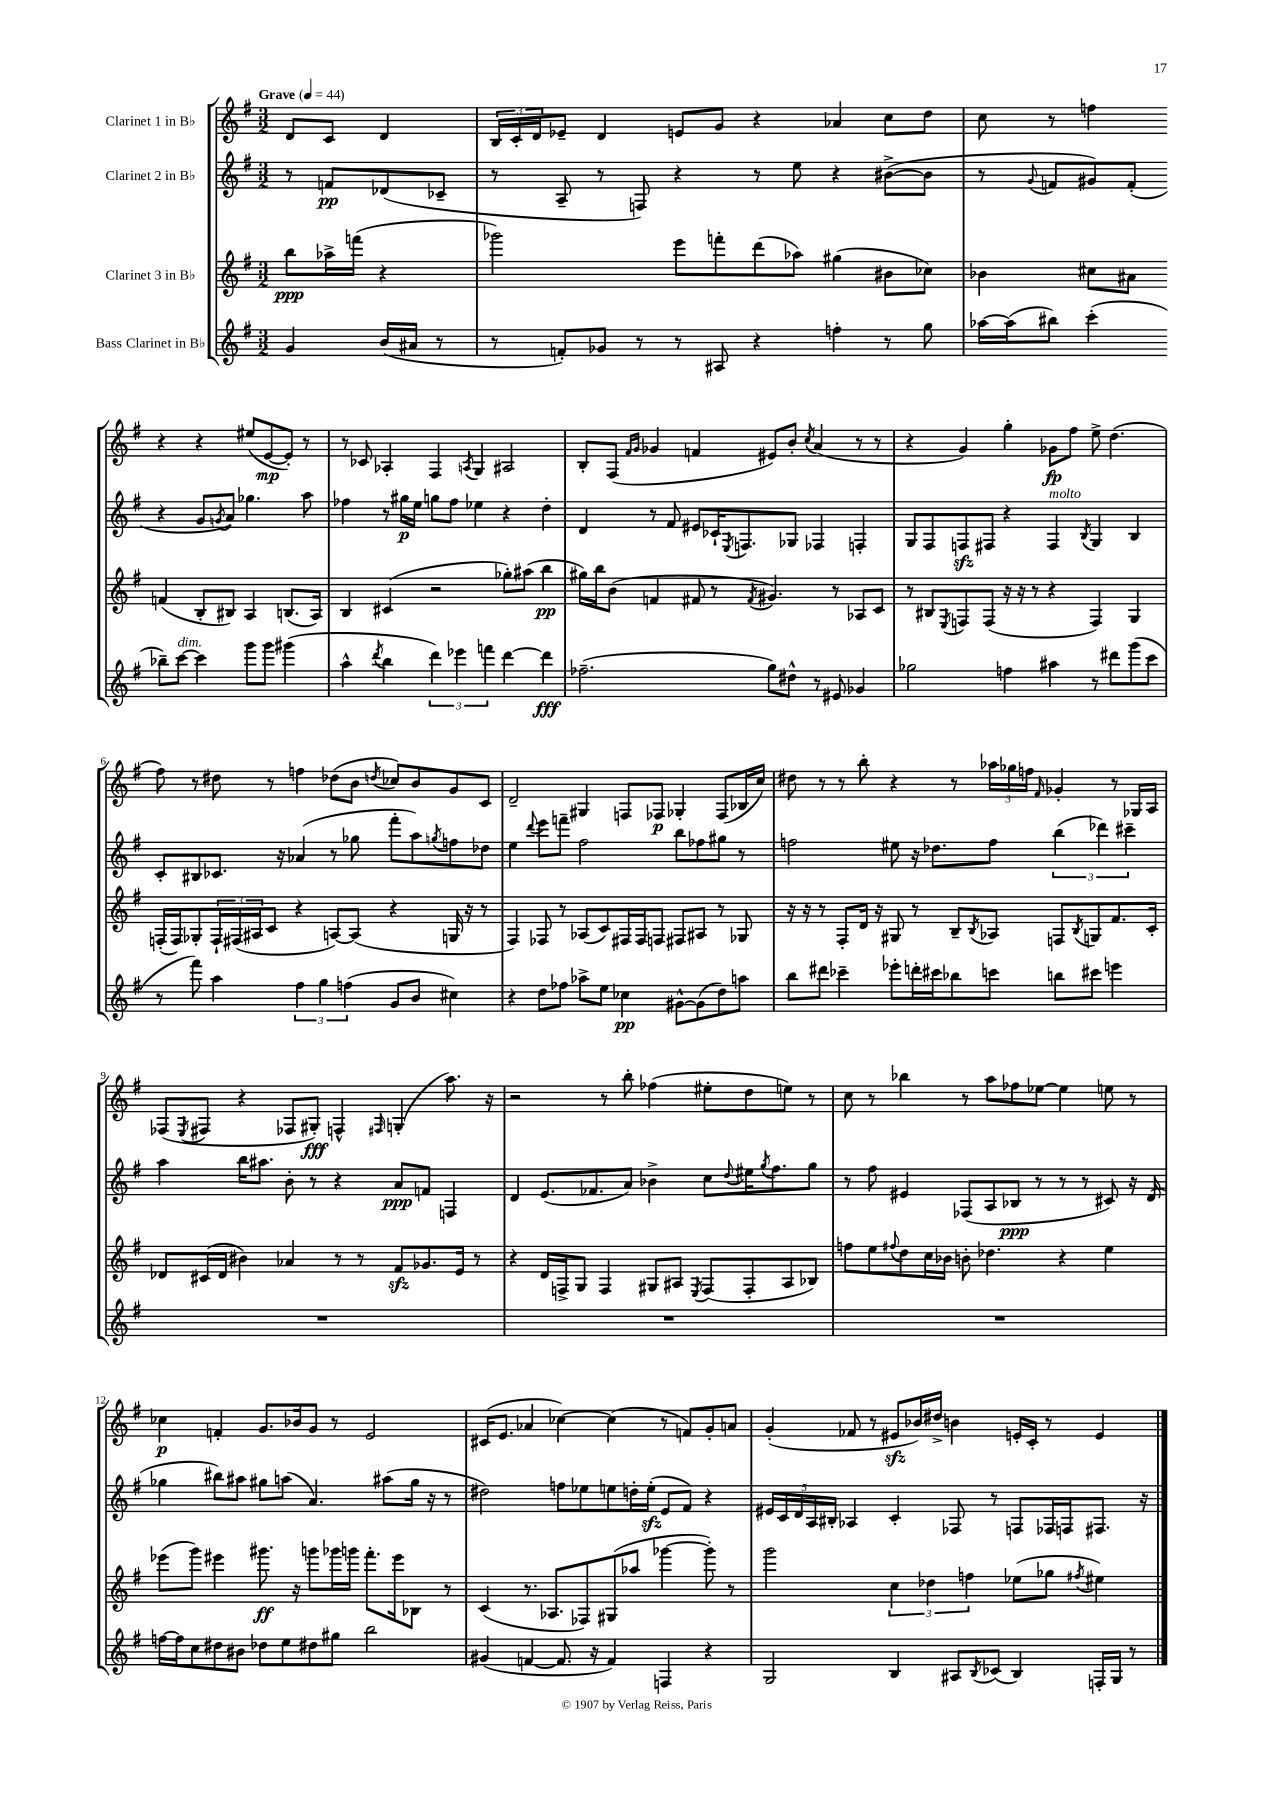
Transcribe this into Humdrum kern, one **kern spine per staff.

**kern	**kern	**kern	**kern
*staff4	*staff3	*staff2	*staff1
*clefG2	*clefG2	*clefG2	*clefG2
*k[f#]	*k[f#]	*k[f#]	*k[f#]
*M3/2	*M3/2	*M3/2	*M3/2
*MM44	*MM44	*MM44	*MM44
4g	8bb	8r	8d
.	16aa-^	8f	8c
.	(16fff	.	.
(16b	4r	(8d-	4d
16a#	.	.	.
8r	.	8c-~	.
=	=	=	=
8r	2ggg-)	8r	24B
.	.	.	24c'
.	.	.	24d
8f')	.	8A~	8e-~
8g-	.	8r	4d
8r	.	8F)	.
8r	8eee	4r	8e
8A#	8fff'	.	8g
4r	(8ddd	8r	4r
.	8aa-)	8ee	.
4ff'	(4gg#	4r	4a-
8r	8b#	([8b#^	8cc
8gg	8cc-)	8b#]	8dd
=	=	=	=
[16aa-	4b-	8r	8cc
(16aa-]	.	.	.
.	.	8qqg	.
8bb#)	.	8f	8r
(4ccc'	8cc#	8g#)	4ff
.	8a#	(8f'	.
8bb-~)	(4f	4r	4r
[8ccc	.	.	.
4ccc]	8B'	8g#	4r
.	.	8qg	.
.	8B#)	8a)	.
8ggg	4A	4.gg-	(8ee#
8ggg	.	.	[8e
(4ggg#	(8.B	.	8e'])
.	.	8aa	8r
.	16A)	.	.
=	=	=	=
4aa^^	4B	4ff-	8r
.	.	.	8c-
8qddd	.	.	.
4bb	(4c#	8r	4A-'
.	.	16gg#	.
.	.	16ee	.
6ddd)	2r	8gg	4F#
.	.	8ff-	.
6eee-	.	.	.
.	.	.	8qA
.	.	4ee-	4G
6fff	.	.	.
[4ddd	8gg-')	4r	2A#
.	(8aa#	.	.
4ddd]	4bb	4dd'	.
=	=	=	=
(2.ff-~	16gg#)	4d	8B'
.	16bb	.	.
.	(8b	.	(8F#
.	.	.	16qqf#
.	.	.	16qqg
.	4f	8r	4g-
.	.	8f#	.
.	8f#	8e#	4f
.	8r	16c-`	.
.	.	8qE	.
.	.	8.F	.
.	8qf#	.	.
8gg)	4.g#)	.	8e#)
8dd#^^	.	8G-	8b'
.	.	.	8qcc
8r	.	4F-	(4a
8e#	8r	.	.
4g-	8A-	4F'	8r
.	8c	.	8r
=	=	=	=
2gg-	8r	8G	4r
.	8B#	8F#	.
.	8qE	.	.
.	8F	8F	4g)
.	(8F	8F#	.
4ff	16r	4r	4gg'
.	16r	.	.
.	8r	.	.
4aa#	4r	4F#	8g-
.	.	.	8ff#
.	.	8qB	.
8r	4F)	4G	8ee^
8ddd#	.	.	(4.dd
(8ggg	4G	4B	.
8ccc	.	.	.
=	=	=	=
8r	(16F'	8c'	8ff#)
.	16F)	.	.
8fff#)	8G-'	8B#	8r
4aa	24F`	8.c-	8dd#
.	(24F#	.	.
.	24A#	.	.
.	8c	.	8r
.	.	16r	.
6ff#	4r	(4a-	4ff
6gg	.	.	.
.	[8A)	8r	(8dd-
(6ff	.	.	.
.	(8A]	8gg-	8b
.	.	.	8qdd
8g	4r	8fff#'	8cc-)
8b	.	8aa)	8b
.	.	8qgg	.
4cc#)	16G	8ff	8g
.	16r	.	.
.	8r	8dd-	8c
=	=	=	=
4r	4F#)	4ee	2d~
.	.	8qqddd	.
8dd	8F-	8eee	.
8ff-	8r	8fff~	.
8aa-^	(8A-	2ff#	4G#
8ee	8c)	.	.
4cc-	16F#	.	8F
.	16F#	.	.
.	8F	.	8F-
[8g#^^	8F#	8bb	4G-'
(8g#]	8A#	8ff-	.
8dd)	8r	8gg#	(8F-
8aa	8G-	8r	16B-
.	.	.	16cc)
=	=	=	=
8bb	16r	2ff	8dd#
.	16r	.	.
8ddd#	8r	.	8r
4ccc-~	8F#'	.	8r
.	16d	.	8bb'
.	16r	.	.
8eee-'	8G#	8ee#	4r
16ddd'	8r	16r	.
16ccc#	.	8.dd-	.
8bb-	8B~	.	8r
.	8qB	.	.
8ccc	8A-	8ff	24aa-
.	.	.	24gg-
.	.	.	24ff
.	.	.	16qqf#
8bb	8F	(6bb	4g-'
.	8qB	.	.
8ccc#	8G	.	.
.	.	6ddd-)	.
4eee	8.f#	.	8r
.	.	6ccc#~	.
.	.	.	16G-
.	16c'	.	16A
=	=	=	=
1.r	8d-	4aa	(8F-
.	.	.	8qE
.	(16c#	.	8F#
.	16d-	.	.
.	4b#)	16bb	4r
.	.	8.aa#	.
.	4a-	8b'	8F-
.	.	8r	8G#')
.	8r	4r	4F^^
.	8r	.	.
.	.	.	16qqF#
.	8f#	8a	(4G'
.	8.g-	8f	.
.	.	4F	8.aa)
.	16e	.	.
.	8r	.	.
.	.	.	16r
=	=	=	=
1.r	4r	4d	2r
.	16d	(8.e	.
.	16F^	.	.
.	8G	.	.
.	.	8.f-	.
.	4F	.	8r
.	.	8a)	8bb'
.	8G#	4b-^	(4ff-
.	8A#	.	.
.	8qE	.	.
.	(8F	8cc	8ee#'
.	.	8qqdd	.
.	8F'	16ee#	8dd
.	.	8qgg	.
.	.	8.ff#	.
.	8A#	.	8ee)
.	8B-)	8gg	8r
=	=	=	=
1.r	8ff	8r	8cc
.	8ee	8ff#	8r
.	8qqff#	.	.
.	8dd	4e#	4bb-
.	16cc	.	.
.	16b-	.	.
.	8b'	(8F-	8r
.	4.dd-	8A	8aa
.	.	8B-	8ff-
.	.	8r	[8ee-
.	4r	8r	4ee-]
.	.	8r	.
.	4ee	8c#)	8ee
.	.	16r	8r
.	.	(16d	.
=	=	=	=
[16ff	(8eee-	4gg-	4cc-
16ff]	.	.	.
8cc	8ggg)	.	.
8dd#	4eee#	8bb#)	4f'
8b#	.	8aa#	.
8dd-	8.ggg#	8gg#	8.g
8ee	.	(8aa	.
.	16r	.	16b-
8dd#	8ggg	4.a)	8g
8gg#	16ggg-	.	8r
.	16ggg	.	.
2bb	8.fff#'	.	2e
.	.	(8aa#	.
.	16eee#	.	.
.	8B-	16gg#	.
.	.	16r	.
.	8r	8r	.
=	=	=	=
(4g#	(4c	2dd#)	(16c#
.	.	.	8.e
[4f	8.r	.	4a-
.	8.A-	.	.
8.f]	.	8ff	[4cc-)
.	8F-)	8ee-	.
16r	.	.	.
4f)	(8G#	8ee	(4cc-]
.	8aa-	16dd'	.
.	.	(16ee'	.
4F	[4ggg-	8e	8r
.	.	8f#)	8f)
4r	8ggg-'])	4r	8g'
.	8r	.	8a
=	=	=	=
2G	2ggg	20e#	(4g'
.	.	20c	.
.	.	20d	.
.	.	20A	.
.	.	20B#'	.
.	.	4A-	8f-
.	.	.	8r
4B	6cc	4c'	8e#
.	.	.	16b-)
.	6dd-	.	.
.	.	.	16dd#^
8A#	.	8F-	4b
.	6ff	.	.
8qB	.	.	.
(8c-	.	8r	.
4B)	(8ee-	8F	16e'
.	.	.	16c'
.	8gg-	16F-	8r
.	.	16F	.
.	8qff#	.	.
16F'	4ee#)	8.F#	4e
16G	.	.	.
8r	.	.	.
.	.	16r	.
==	==	==	==
*-	*-	*-	*-
